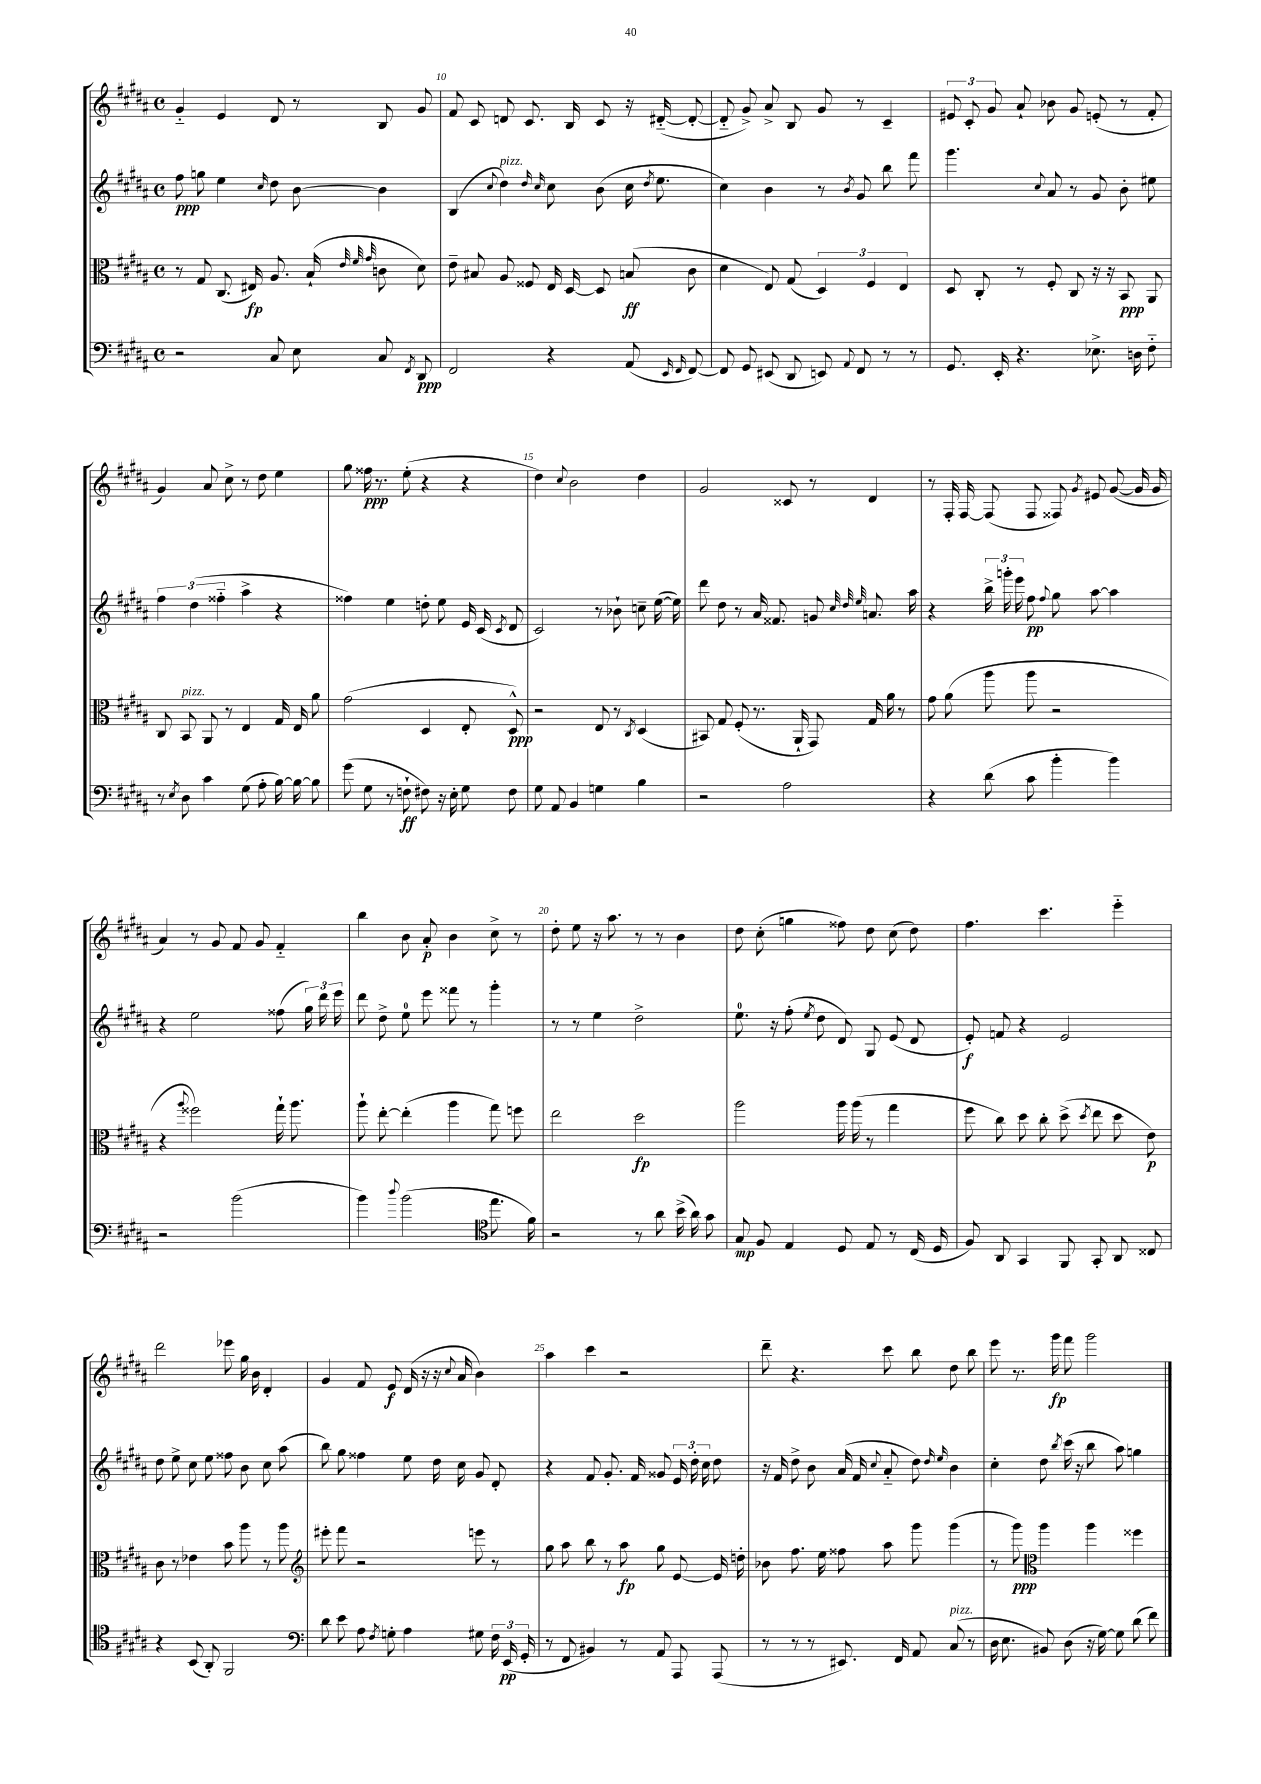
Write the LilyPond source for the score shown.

<<
\new StaffGroup <<
\new Staff = "s0" {
    \clef treble \key b \major \defaultTimeSignature \time 4/4
    \autoBeamOff gis'4-_ e'4 dis'8 r8 b8 gis'8 |
    fis'8 cis'8 d'8 cis'8. b16 cis'8 r16 dis'16~-_( dis'8~-. |
    dis'8-_ gis'8->) ais'8-> b8 gis'8 r8 cis'4-- |
    \tuplet 3/2 { eis'8 cis'8-. gis'8 } ais'8-! bes'8 gis'8 e'8-.( r8 fis'8-. |
    gis'4) ais'8 cis''8-> r8 dis''8 e''4 |
    gis''8 fisis''16\ppp r8. e''8-.( r4 r4 |
    dis''4) \appoggiatura { cis''8 } b'2 dis''4 |
    gis'2 cisis'8 r8 dis'4 |
    r8 fis16-. fis16~ fis8( fis8 fisis8) \acciaccatura { gis'8 } eis'8 gis'8~( gis'16 gis'16 |
    ais'4) r8 gis'8 fis'8 gis'8 fis'4-_ |
    b''4 b'8 ais'8-.\p b'4 cis''8-> r8 |
    dis''8-. e''8 r16 ais''8. r8 r8 b'4 |
    dis''8 cis''8-.( g''4 fisis''8) dis''8 cis''8( dis''8) |
    fis''4. cis'''4. e'''4-_ |
    dis'''2 ees'''8 gis''16 b'16 dis'4-. |
    gis'4 fis'8 e'8\f dis'16( r16 r16 \appoggiatura { cis''8 } ais'16 b'4) |
    ais''4 cis'''4 r2 |
    dis'''8-- r4. cis'''8 b''8 dis''8 b''8 |
    e'''8 r8. gis'''16\fp fis'''8 gis'''2 \bar "|." |
}
\new Staff = "s1" {
    \clef treble \key b \major \defaultTimeSignature \time 4/4
    \autoBeamOff fis''8\ppp g''8 e''4 \grace { cis''16 } dis''8 b'8~ b'4 |
    b4( \appoggiatura { cis''8 } dis''4^\markup { \italic "pizz." }) \grace { dis''16 cis''16 } cis''8 b'8( cis''16 \acciaccatura { dis''8 } e''8. |
    cis''4) b'4 r8 \acciaccatura { b'8 } gis'8 b''8 fis'''8 |
    gis'''4. \appoggiatura { cis''8 } ais'8 r8 gis'8 b'8-. eis''8 |
    \tuplet 3/2 { fis''4 dis''4( fisis''4-_ } ais''4-> r4 |
    fisis''4) e''4 d''8-. e''8 e'16 cis'16( \acciaccatura { cis'8 } dis'8 |
    cis'2) r8 bes'8-! c''8-- e''16~( e''16) |
    dis'''8 dis''8 r8 ais'16 fisis'8. g'8 \grace { cis''32 dis''32 e''32 } a'8. ais''16 |
    r4 \tuplet 3/2 { b''16-> g'''16-. e'''16 } fis''8\pp \appoggiatura { fis''8 } gis''8 ais''8~ ais''4 |
    r4 e''2 fisis''8( \tuplet 3/2 { gis''16) dis'''16 e'''16 } |
    dis'''8 dis''8-> e''8-0 e'''8 fisis'''8 r8 gis'''4-. |
    r8 r8 e''4 dis''2-> |
    e''8.-0 r16 fis''8-.( \acciaccatura { e''8 } dis''8 dis'8) gis8 e'8( dis'8 |
    e'8-.\f) f'8 r4 e'2 |
    dis''8 e''8-> cis''8 e''8 fisis''8 b'8 cis''8 ais''8( |
    b''8) gis''8 fisis''4 e''8 dis''16 cis''16 gis'8 dis'8-. |
    r4 fis'8 gis'8.-. fis'16 gisis'8 \tuplet 3/2 { e'16 dis''16-. cis''16 } dis''8 |
    r16 fis'16 dis''8-> b'8 ais'16( fis'16 \appoggiatura { cis''8 } ais'8-_ dis''8) \grace { dis''16 e''16 } b'4 |
    cis''4-. dis''8 \acciaccatura { b''8 } cis'''16( r16 b''8 ais''8) g''4 \bar "|." |
}
\new Staff = "s2" {
    \clef alto \key b \major \defaultTimeSignature \time 4/4
    \autoBeamOff r8 gis8 cis8.( eis16\fp) ais8. b16-!( \grace { e'32 fis'32 gis'32 } c'8 dis'8) |
    e'8-- bis8 ais8 fisis8 e16 dis16~ dis8 b8\ff( cis'8 |
    dis'4 e8) gis8( \tuplet 3/2 { dis4) fis4 e4 } |
    dis8 cis8-. r8 fis8-. cis8 r16 r16 b,8\ppp ais,8 |
    cis8 b,8^\markup { \italic "pizz." } ais,8 r8 e4 gis16 e16 ais'8 |
    gis'2( dis4 e8-. dis8-^\ppp) |
    r2 e8 r8 \acciaccatura { cis8 } dis4( |
    bis,8) gis8 fis8-.( r8. ais,16-! gis,8) gis16 ais'16 r8 |
    gis'8 ais'8( ais''8 ais''8 r2 |
    r4 \appoggiatura { ais''8 } fisis''2) gis''16-! ais''8. |
    ais''8-! e''8~-. e''4-.( ais''4 gis''8) f''8 |
    e''2 dis''2\fp |
    ais''2 ais''16 ais''16( r8 gis''4 |
    fis''8 cis''8) dis''8 cis''8-. dis''8->( \acciaccatura { dis''8 } e''8 dis''8 e'8\p) |
    cis'8 r8 ees'4 b'8 ais''8 r8 ais''8 |
    \clef treble eis'''8-. fis'''8 r2 e'''8 r8 |
    gis''8 ais''8 b''8 r8 ais''8\fp gis''8 e'8~ e'16 d''16-. |
    bes'8 fis''8. e''16 fisis''8 ais''8 gis'''8 gis'''4( |
    r8 gis'''8\ppp) \clef alto ais''4 ais''4 fisis''4 \bar "|." |
}
\new Staff = "s3" {
    \clef bass \key b \major \defaultTimeSignature \time 4/4
    \autoBeamOff r2 cis8 e8 cis8 \acciaccatura { fis,8 } dis,8\ppp |
    fis,2 r4 ais,8( \grace { e,16 fis,16 } fis,8~) |
    fis,8 gis,8 eis,8( dis,8 e,8) \appoggiatura { ais,8 } fis,8 r8 r8 |
    gis,8. e,16-. r4. ees8.-> d16 fis8-_ |
    r8 \acciaccatura { e8 } dis8 cis'4 gis8( ais8-. b16~) b16~ b8 |
    gis'8( gis8 r8 f8-!\ff fis8) r16 e16-. gis8 fis8 |
    gis8 ais,8 b,4 g4 b4 |
    r2 ais2 |
    r4 dis'8( cis'8 b'4-. b'4) |
    r2 b'2( |
    b'4) \appoggiatura { dis''8 } b'2( \clef tenor e''8. fis'16) |
    r2 r8 ais'8 b'16->( ais'16) gis'8 |
    gis8\mp fis8 e4 dis8 e8 r8 cis16( dis16 |
    fis8) ais,8 gis,4 fis,8 gis,8-. ais,8 cisis8 |
    r4 b,8( ais,8-.) fis,2 |
    \clef bass dis'8 e'8 ais8 \acciaccatura { fis8 } g8-. ais4 gis8 \tuplet 3/2 { fis16 e,16\pp( gis,16-. } |
    r8 fis,8 bis,4) r8 ais,8 ais,,8 ais,,8( |
    r8 r8 r8 eis,8.) fis,16 ais,8 cis8^\markup { \italic "pizz." }( r8 |
    dis16 e8. bis,8) dis8( r16 gis16~) gis8 dis'8( fis'8) \bar "|." |
}
>>
>>
\layout { \context { \Score currentBarNumber = #9 \override BarNumber.break-visibility = ##(#f #t #t) barNumberVisibility = #(every-nth-bar-number-visible 5) } }
